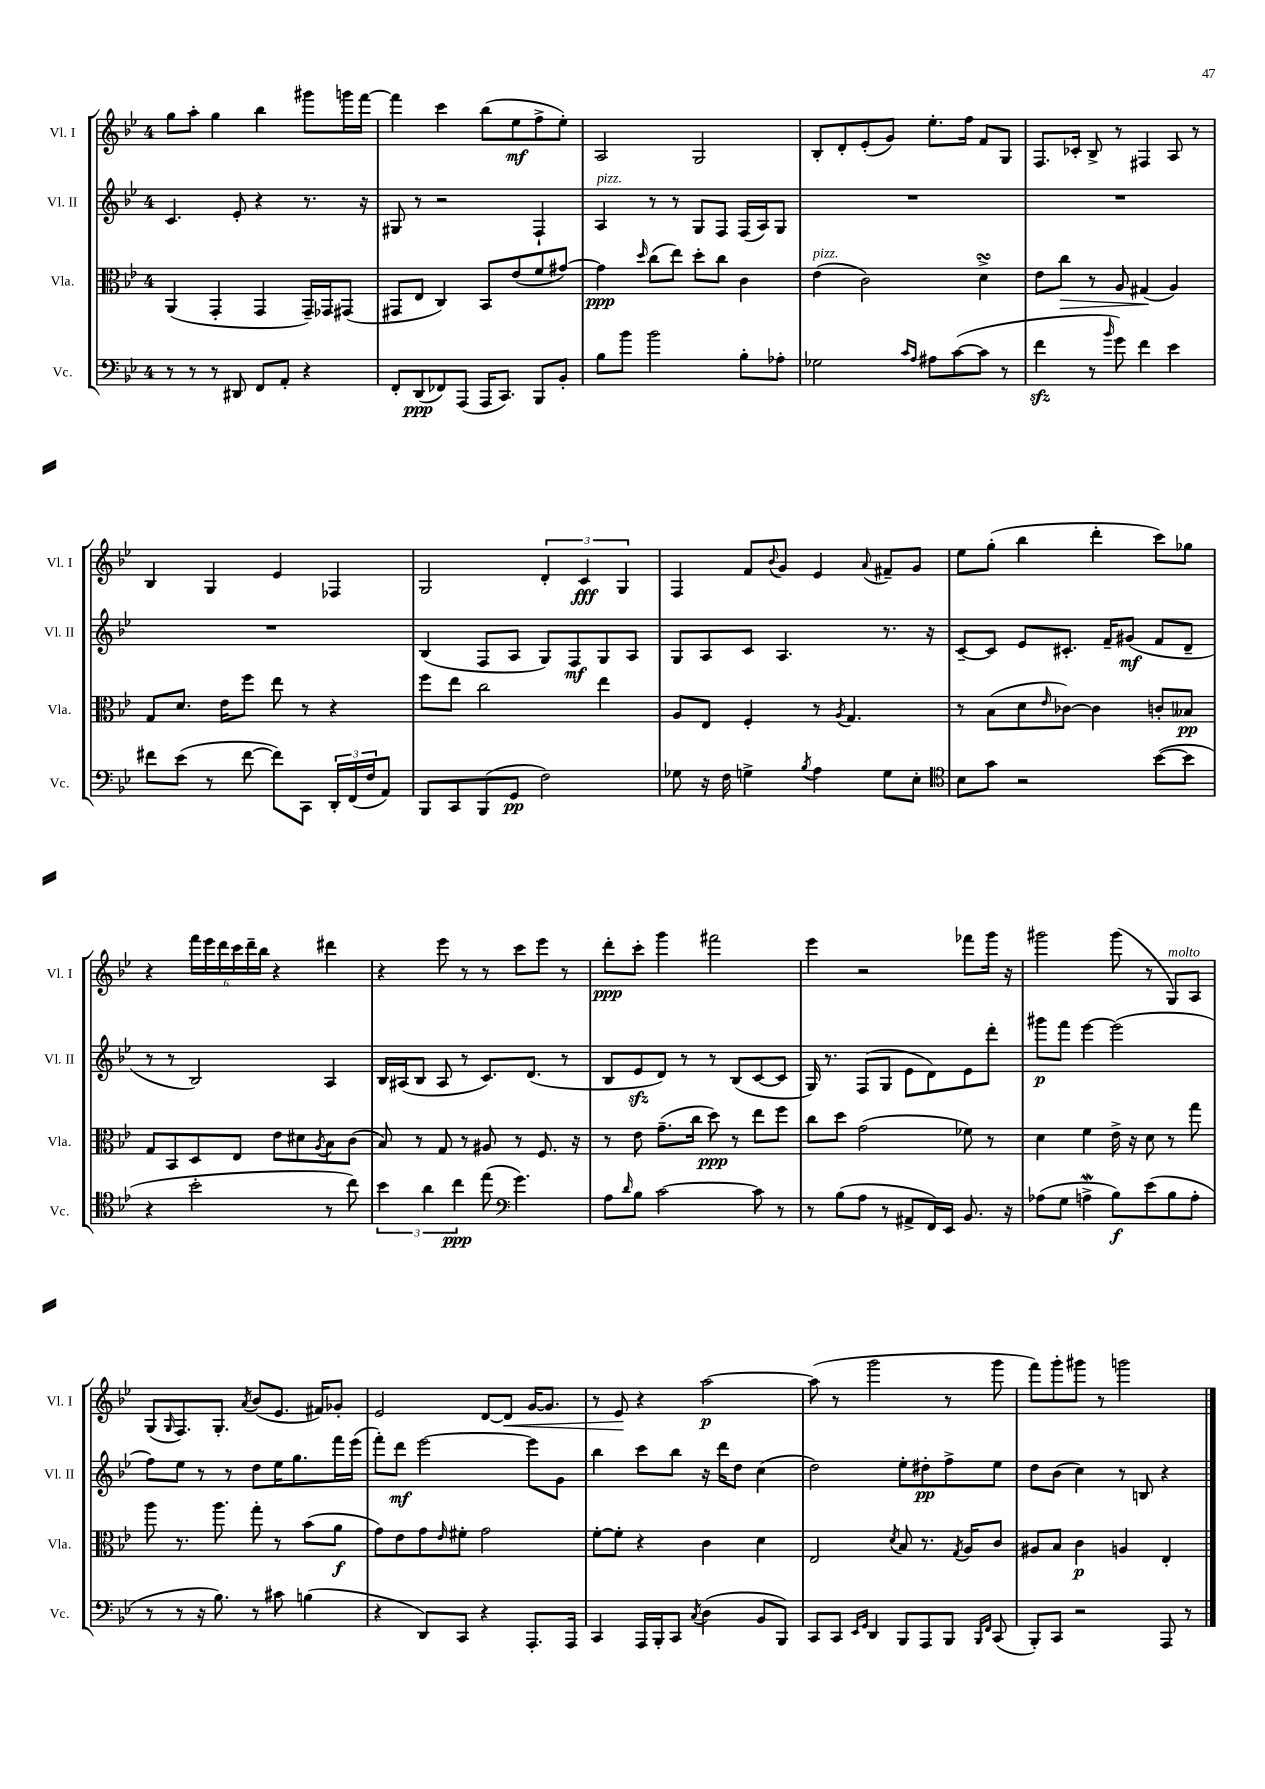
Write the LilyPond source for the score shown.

<<
\new StaffGroup <<
\new Staff = "s0" \with { instrumentName = "Vl. I" shortInstrumentName = "Vl. I" } {
    \clef treble \key bes \major \once \override Staff.TimeSignature.style = #'single-digit \time 4/4
    g''8 a''8-. g''4 bes''4 gis'''8 g'''16 f'''16~ |
    f'''4 c'''4 bes''8( ees''8\mf f''8-> ees''8-.) |
    a2 g2 |
    bes8-. d'8-. ees'8-.( g'8) ees''8.-. f''16 f'8 g8 |
    f8. ces'16-. bes8-> r8 fis4 a8 r8 |
    bes4 g4 ees'4 fes4 |
    g2 \tuplet 3/2 { d'4-. c'4\fff g4 } |
    f4 f'8 \appoggiatura { bes'8 } g'8 ees'4 \appoggiatura { a'8 } fis'8-- g'8 |
    ees''8 g''8-.( bes''4 d'''4-. c'''8) ges''8 |
    r4 \tuplet 6/4 { f'''16 ees'''16 d'''16 c'''16 d'''16-- bes''16 } r4 dis'''4 |
    r4 ees'''8 r8 r8 c'''8 ees'''8 r8 |
    d'''8-.\ppp c'''8-. g'''4 fis'''2 |
    ees'''4 r2 fes'''8 g'''16 r16 |
    gis'''2 gis'''8( r8 g8^\markup { \italic "molto" }) a8 |
    g8( \grace { g16 } f8.) g8.-. \acciaccatura { a'8 } bes'8( ees'8. fis'16) ges'8-. |
    ees'2 d'8~ d'8\< g'16~ g'8. |
    r8 ees'8\! r4 a''2~\p |
    a''8( r8 g'''2 r8 g'''8 |
    f'''8) g'''8-. gis'''8 r8 g'''2 \bar "|." |
}
\new Staff = "s1" \with { instrumentName = "Vl. II" shortInstrumentName = "Vl. II" } {
    \clef treble \key bes \major \once \override Staff.TimeSignature.style = #'single-digit \time 4/4
    c'4. ees'8-. r4 r8. r16 |
    gis8 r8 r2 f4-! |
    a4^\markup { \italic "pizz." } r8 r8 g8 f8 f16( a16) g8 |
    R1 |
    R1 |
    R1 |
    bes4( f8 a8 g8) f8\mf g8 a8 |
    g8 a8 c'8 a4. r8. r16 |
    c'8~-- c'8 ees'8 cis'8.-. f'16-- gis'8\mf( f'8 d'8-- |
    r8 r8 bes2) a4 |
    bes16 ais16( bes8 ais8 r8 c'8.) d'8.( r8 |
    bes8 ees'8\sfz d'8) r8 r8 bes8( c'8~ c'8 |
    g16) r8. f8( g8 ees'8 d'8) ees'8 d'''8-. |
    gis'''8\p f'''8 ees'''4~ ees'''2( |
    f''8) ees''8 r8 r8 d''8 ees''16 g''8. f'''16 ees'''16( |
    f'''8-.) d'''8\mf ees'''2~ ees'''8 g'8 |
    bes''4 c'''8 bes''8 r16 d'''16 d''8 c''4( |
    d''2) ees''8-. dis''8-.\pp f''8-> ees''8 |
    d''8 bes'8( c''4) r8 b8 r4 \bar "|." |
}
\new Staff = "s2" \with { instrumentName = "Vla." shortInstrumentName = "Vla." } {
    \clef alto \key bes \major \once \override Staff.TimeSignature.style = #'single-digit \time 4/4
    a,4( g,4-. g,4 g,16--) ges,16 gis,8( |
    gis,8 ees8 c4) bes,8 ees'8( f'8 gis'8~) |
    gis'4\ppp \grace { d''16 } c''8( ees''8) d''8-. c''8 c'4 |
    ees'4^\markup { \italic "pizz." }( c'2) d'4->\turn |
    ees'8 c''8\> r8 a8 gis4\!( a4) |
    g8 d'8. ees'16 f''8 ees''8 r8 r4 |
    f''8 ees''8 c''2 ees''4 |
    a8 ees8 f4-. r8 \acciaccatura { a8 } g4. |
    r8 bes8( d'8 \grace { ees'16 } ces'8~) ces'4 c'8-. beses8\pp |
    g8 bes,8 d8 ees8 ees'8 dis'8 \acciaccatura { a8 } bes8 c'8( |
    bes8) r8 g8 r8 ais8 r8 f8. r16 |
    r8 ees'8 g'8.--( c''16 d''8\ppp) r8 ees''8 f''8 |
    c''8 d''8 g'2( fes'8) r8 |
    d'4 f'4 ees'16-> r16 d'8 r8 g''8 |
    a''8 r8. a''8. g''8-. r8 bes'8( a'8\f |
    g'8) ees'8 g'8 \grace { ees'16 } fis'8-. g'2 |
    f'8~-. f'8-. r4 c'4 d'4 |
    ees2 \acciaccatura { d'8 } bes8 r8. \acciaccatura { g8 } a16 c'8 |
    ais8 bes8 c'4\p a4 ees4-. \bar "|." |
}
\new Staff = "s3" \with { instrumentName = "Vc." shortInstrumentName = "Vc." } {
    \clef bass \key bes \major \once \override Staff.TimeSignature.style = #'single-digit \time 4/4
    r8 r8 r8 dis,8 f,8 a,8-. r4 |
    f,8-. d,8\ppp( fes,8) a,,8( a,,16 c,8.) bes,,8 bes,8-. |
    bes8 bes'8 bes'2 bes8-. aes8-. |
    ges2 \grace { c'16 a16 } ais8 c'8~( c'8 r8 |
    f'4\sfz r8 \grace { bes'16 } g'8) f'4 ees'4 |
    fis'8 ees'8( r8 fis'8~ fis'8) c,8 \tuplet 3/2 { d,16-. f,16( f16 } a,8) |
    bes,,8 c,8 bes,,8( g,8\pp f2) |
    ges8 r16 f16 g4-> \acciaccatura { bes8 } a4 g8 ees8-. |
    \clef tenor bes8 g'8 r2 bes'8~( bes'8 |
    r4 bes'2-. r8 c''8) |
    \tuplet 3/2 { bes'4 a'4 c''4\ppp } ees''8( \clef bass g'4.) |
    a8 \grace { d'16 } bes8 c'2~ c'8 r8 |
    r8 bes8( a8 r8 ais,8-> f,16) ees,16 bes,8. r16 |
    aes8( g8 a4->\mordent bes8\f) ees'8( bes8 a8-. |
    r8 r8 r16 bes8.) r8 cis'8 b4( |
    r4 d,8) c,8 r4 a,,8.-. a,,16 |
    c,4 a,,16 bes,,16-. c,8 \acciaccatura { c8 } d4( bes,8 bes,,8) |
    c,8 c,8 \grace { ees,16 g,16 } d,4 bes,,8 a,,8 bes,,8 \grace { bes,,16 f,16 } c,8( |
    bes,,8-.) c,8 r2 a,,8 r8 \bar "|." |
}
>>
>>
\layout { \context { \Score \remove "Bar_number_engraver" } }
